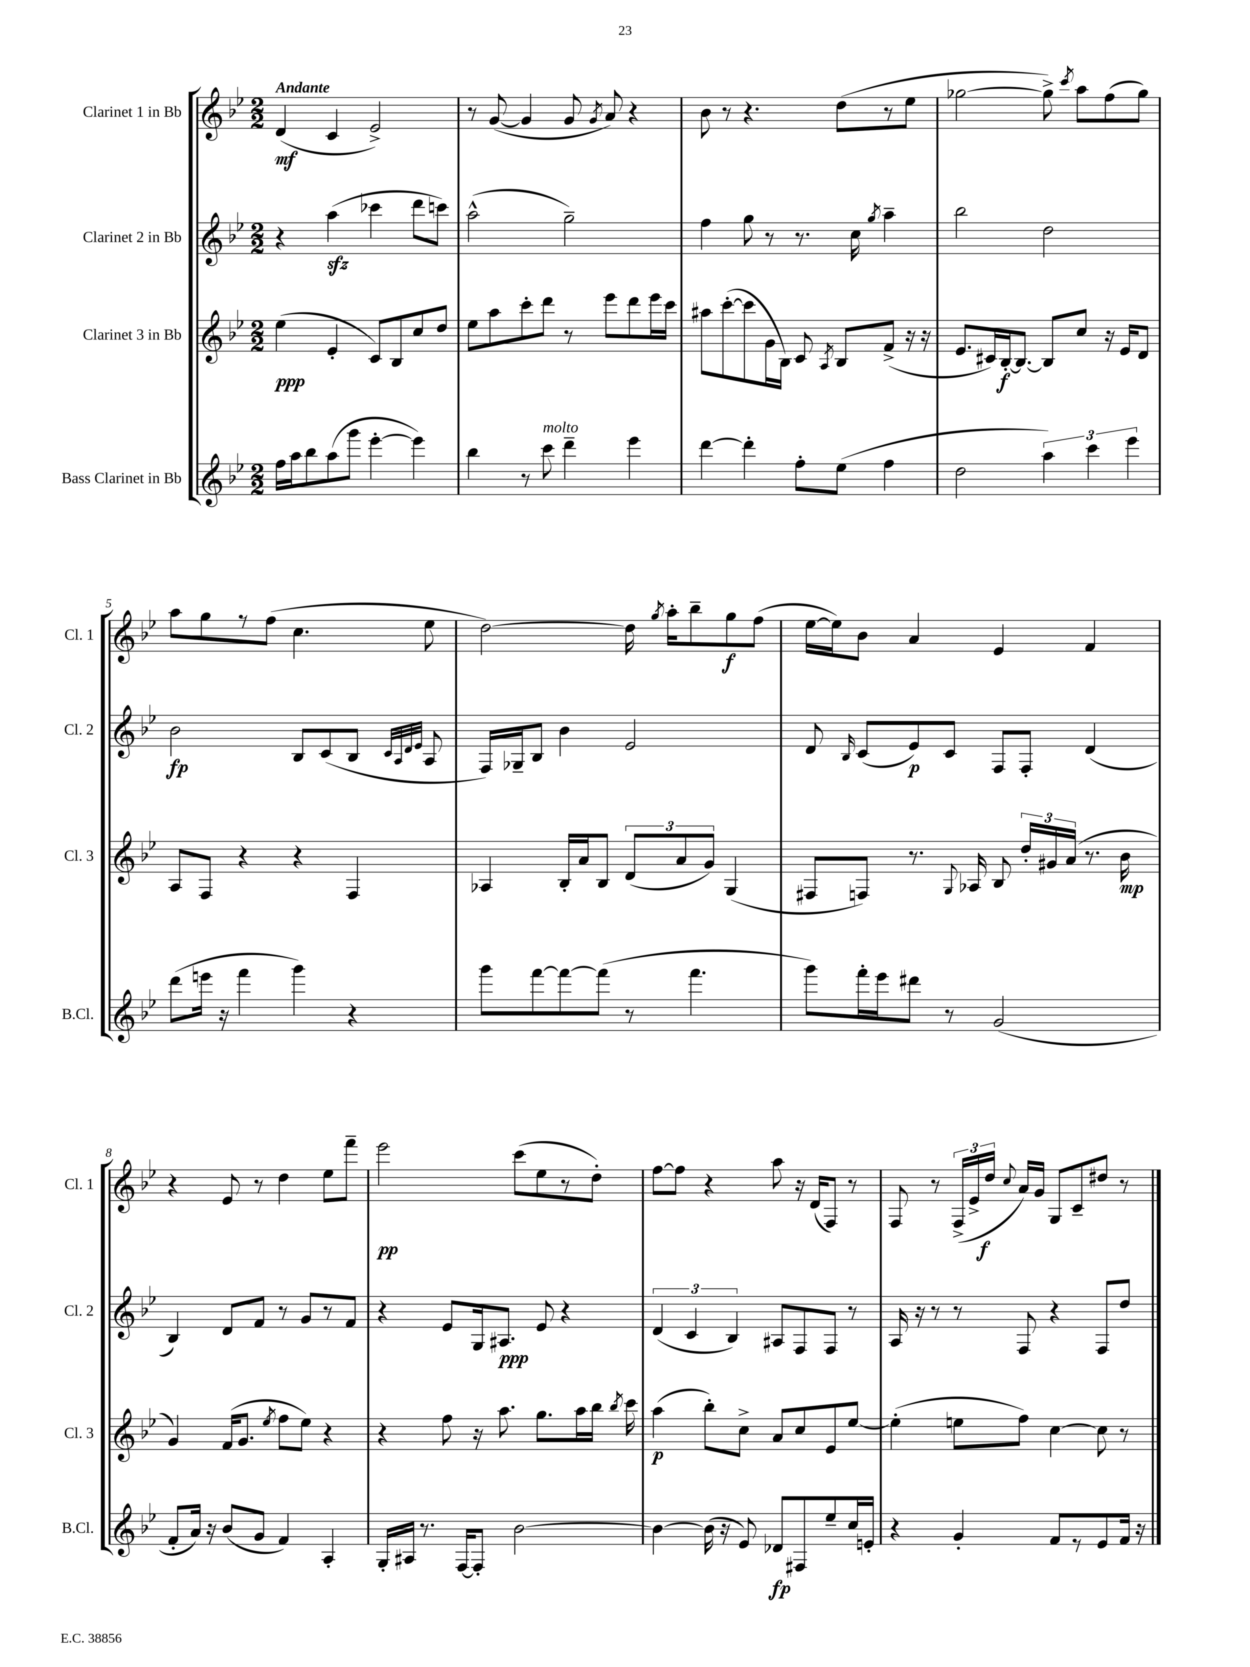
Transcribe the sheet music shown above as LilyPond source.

<<
\new StaffGroup <<
\new Staff = "s0" \with { instrumentName = "Clarinet 1 in Bb" shortInstrumentName = "Cl. 1" } {
    \clef treble \key bes \major \numericTimeSignature \time 2/2 \tempo "Andante"
    \autoBeamOff d'4\mf( c'4 ees'2->) |
    r8 g'8~( g'4 g'8 \acciaccatura { g'8 } a'8) r4 |
    bes'8 r8 r4. d''8[( r8 ees''8] |
    ges''2~ ges''8->) \acciaccatura { c'''8 } a''8[ f''8( ges''8]) |
    a''8[ g''8 r8 f''8]( c''4. ees''8 |
    d''2~) d''16 \acciaccatura { g''8 } a''16[-. bes''8-- g''8\f f''8]( |
    ees''16[~ ees''16) bes'8] a'4 ees'4 f'4 |
    r4 ees'8 r8 d''4 ees''8[ f'''8]-- |
    ees'''2\pp c'''8[( ees''8 r8 d''8]-.) |
    f''8[~ f''8] r4 a''8 r16 d'16[( f8]) r8 |
    f8 r8 \tuplet 3/2 { f16[->( ees'16-> d''16]\f } \appoggiatura { c''8 } a'16[) g'16] g8[ c'8-- dis''8] r8 \bar "|." |
}
\new Staff = "s1" \with { instrumentName = "Clarinet 2 in Bb" shortInstrumentName = "Cl. 2" } {
    \clef treble \key bes \major \numericTimeSignature \time 2/2
    \autoBeamOff r4 a''4\sfz( ces'''4 d'''8[ c'''8]) |
    a''2-^( g''2--) |
    f''4 g''8 r8 r8. c''16 \acciaccatura { g''8 } a''4-- |
    bes''2 d''2 |
    bes'2\fp bes8[ c'8( bes8] \grace { c'32[ a32 d'32 ees'32] } a8 |
    f16[) ges16-- bes8] bes'4 ees'2 |
    d'8 \grace { bes16 } c'8[( ees'8\p) c'8] f8[ f8]-. d'4( |
    bes4) d'8[ f'8] r8 g'8[ r8 f'8] |
    r4 ees'8[ g16 ais8.]\ppp ees'8 r4 |
    \tuplet 3/2 { d'4( c'4 bes4) } ais8[ f8 f8] r8 |
    a16 r16 r8 r8 f8 r4 f8[ d''8] \bar "|." |
}
\new Staff = "s2" \with { instrumentName = "Clarinet 3 in Bb" shortInstrumentName = "Cl. 3" } {
    \clef treble \key bes \major \numericTimeSignature \time 2/2
    \autoBeamOff ees''4\ppp( ees'4-. c'8[) bes8 c''8 d''8] |
    ees''8[ a''8 c'''8-. d'''8] r8 ees'''8[ d'''8 ees'''16 c'''16] |
    ais''8[ c'''8~-.( c'''8 g'16 bes16]) c'8 \acciaccatura { a8 } bes8[ f'8]->( r16 r16 |
    ees'8.[ cis'16) bes16~-.\f bes8.]~ bes8[ c''8] r16 ees'16[ d'8] |
    a8[ f8] r4 r4 f4 |
    aes4 bes16[-. a'16 bes8] \tuplet 3/2 { d'8[( a'8 g'8]) } g4( |
    fis8[ f8]) r8. \appoggiatura { g8 } aes16 bes8 \tuplet 3/2 { d''16[-. gis'16 a'16]( } r8. bes'16\mp |
    g'4) f'16[( g'8.] \acciaccatura { ees''8 } f''8[ ees''8]) r4 |
    r4 f''8 r16 a''8. g''8.[ a''16 bes''16] \acciaccatura { bes''8 } c'''16 |
    a''4\p( bes''8[-.) c''8]-> a'8[ c''8 ees'8 ees''8]~ |
    ees''4-.( e''8[ f''8]) c''4~ c''8 r8 \bar "|." |
}
\new Staff = "s3" \with { instrumentName = "Bass Clarinet in Bb" shortInstrumentName = "B.Cl." } {
    \clef treble \key bes \major \numericTimeSignature \time 2/2
    \autoBeamOff f''16[ a''16 bes''8 a''8( g'''8] ees'''4~-. ees'''4) |
    bes''4 r8 c'''8^\markup { \italic "molto" } d'''4-- ees'''4 |
    d'''4~ d'''4-. f''8[-. ees''8]( f''4 |
    d''2 \tuplet 3/2 { a''4) c'''4 ees'''4 } |
    d'''8[( e'''16] r16 f'''4 g'''4) r4 |
    g'''8[ f'''8~ f'''8~ f'''8]( r8 f'''4. |
    g'''8[) f'''16-. ees'''16 dis'''8] r8 g'2( |
    f'8[-. a'16]) r16 bes'8[( g'8] f'4) a4-. |
    g16[-. ais16] r8. f16[~ f8]-. bes'2~ |
    bes'4~ bes'16( r16 ees'8) des'8[\fp fis8 ees''8-- c''16 e'16]-. |
    r4 g'4-. f'8[ r8 ees'8 f'16] r16 \bar "|." |
}
>>
>>
